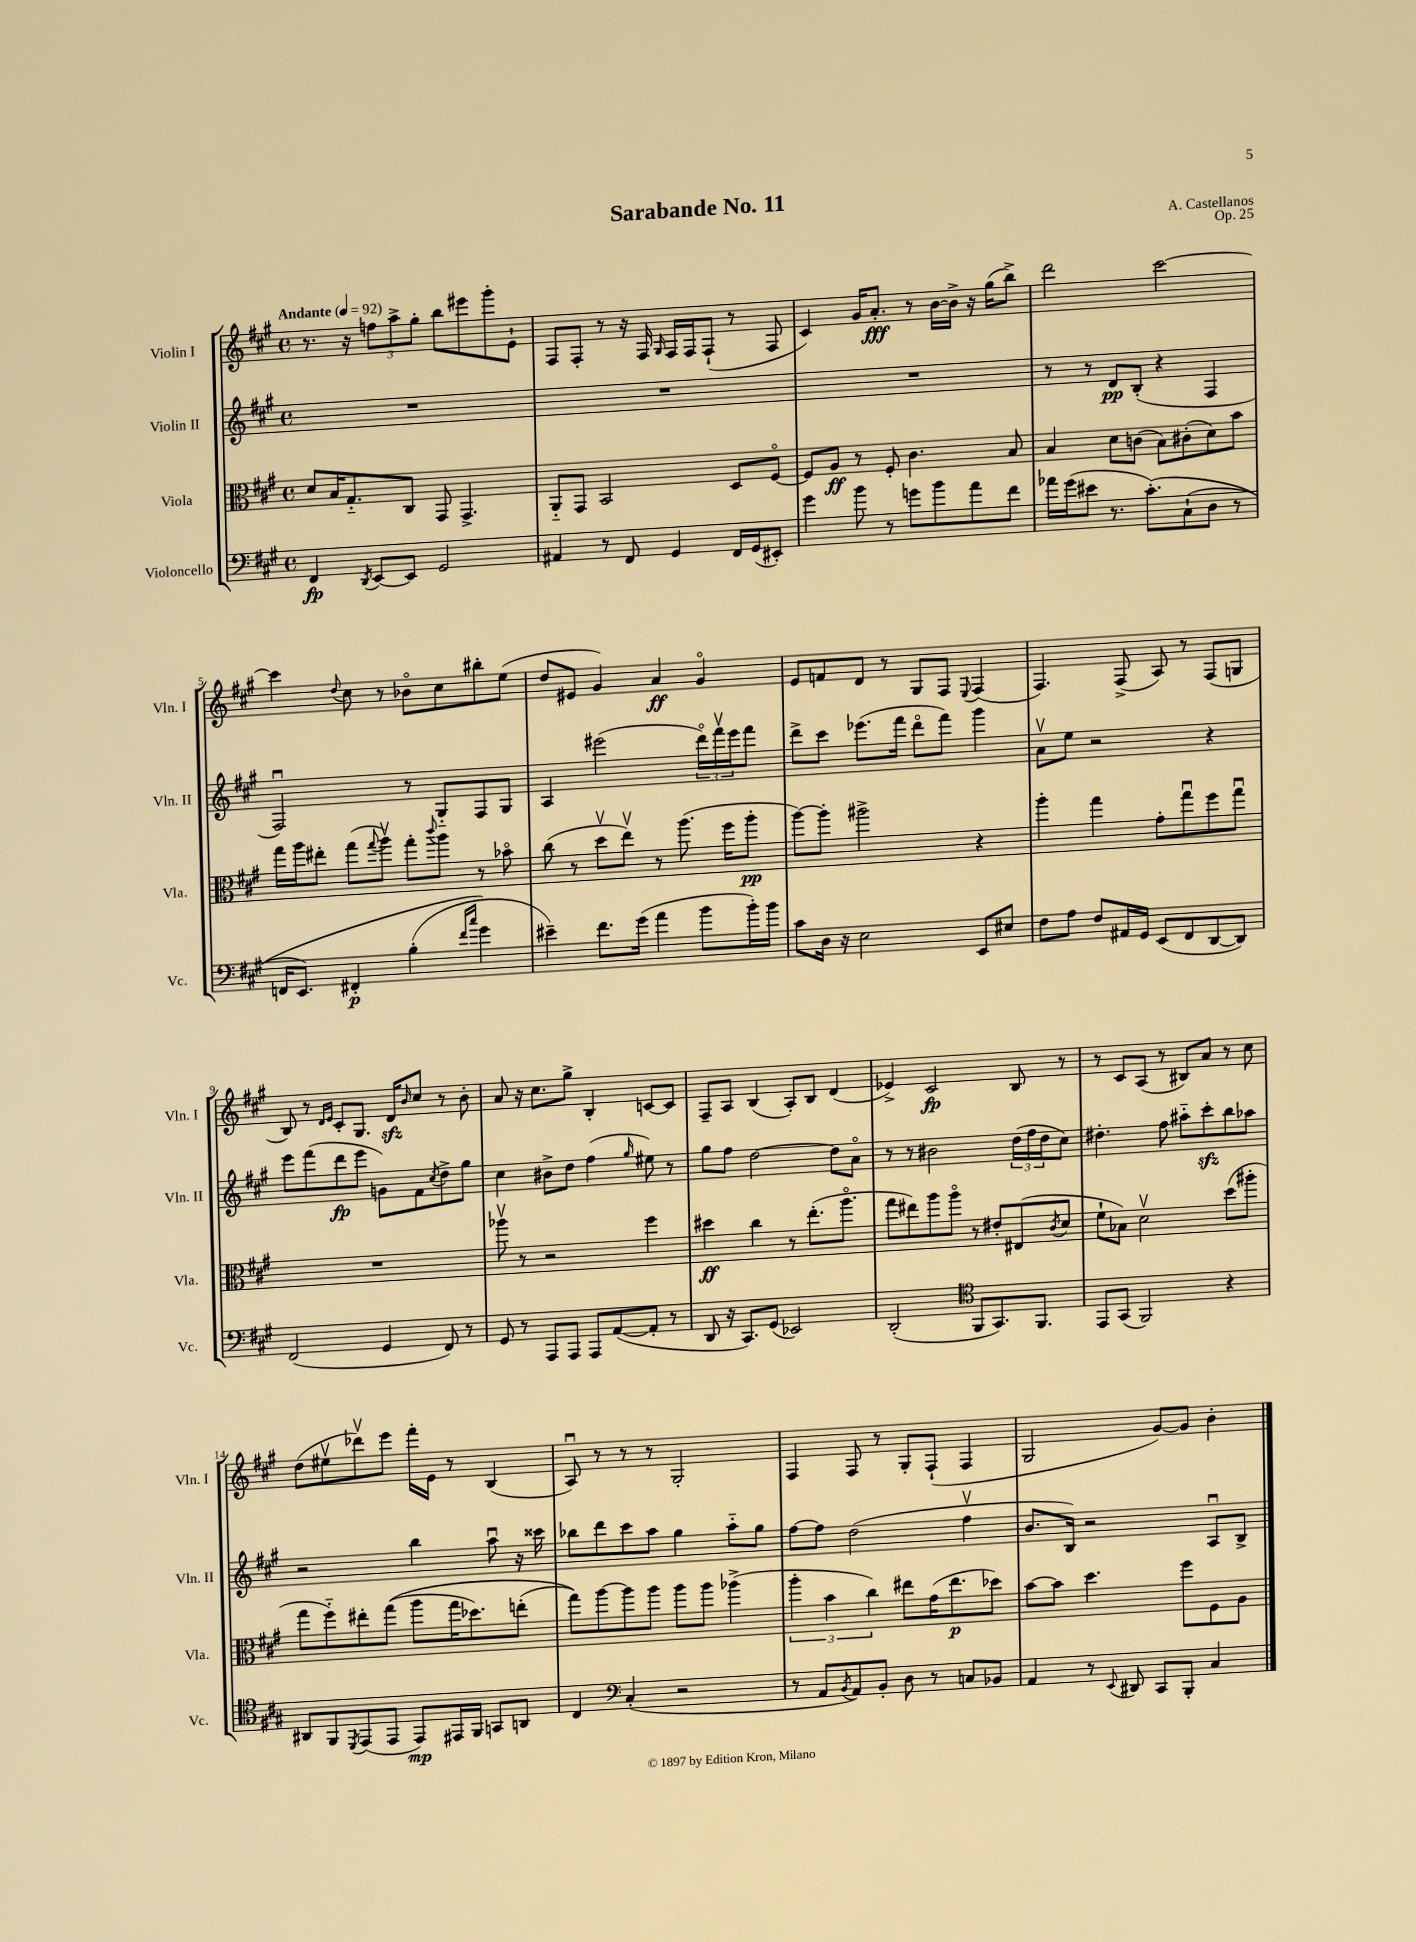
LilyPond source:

\header { title = "Sarabande No. 11" composer = "A. Castellanos" opus = "Op. 25" }
<<
\new StaffGroup <<
\new Staff = "s0" \with { instrumentName = "Violin I" shortInstrumentName = "Vln. I" } {
    \clef treble \key a \major \defaultTimeSignature \time 4/4 \tempo "Andante" 4 = 92
    r8. r16 \tuplet 3/2 { f''8 a''8-> gis''8-. } b''8 eis'''8 gis'''8-. e'8-! |
    fis8 fis8-. r8 r16 fis16 \grace { gis16 } fis16 fis16 fis8-!( r8 fis8 |
    cis'4) gis'16 a'8.-.\fff r8 b'16~ b'16-> r16 gis''16( b''8->) |
    d'''2 cis'''2~ |
    cis'''4 \appoggiatura { d''8 } cis''8 r8 bes'8\flageolet cis''8 bis''8-. e''8( |
    d''8 eis'8 gis'4) a'4\ff gis'4\flageolet |
    e'8 f'8 d'8 r8 gis8 fis8 \appoggiatura { e8 } fis4( |
    fis4.) fis8->( a8) r8 fis8( g8 |
    b8) r8 \grace { d'16 e'16 } cis'8-. gis8. d'16\sfz \grace { b'16 } cis''8 r8 b'8-. |
    a'8 r16 cis''8. gis''8-> b4-. c'8~ c'8 |
    fis8-- a8 b4( a8-.) b8 d'4( |
    ees'4->) cis'2\fp b8 r8 |
    r8 cis'8 a8( r8 bis8) a'8 r8 cis''8 |
    d''8( eis''8\upbow des'''8\upbow) e'''8 fis'''16-. e'16 r8 b4( |
    a8\downbow) r8 r8 r8 gis2-. |
    fis4 fis8 r8 gis8-. fis8-!( fis4 |
    gis2 gis'8~) gis'8 b'4-. \bar "|." |
}
\new Staff = "s1" \with { instrumentName = "Violin II" shortInstrumentName = "Vln. II" } {
    \clef treble \key a \major \defaultTimeSignature \time 4/4
    R1 |
    R1 |
    R1 |
    r8 r8 d'8\pp b8-.( r4 fis4 |
    fis2\downbow) r8 gis8-_ fis8 gis8 |
    a4 eis'''2( \tuplet 3/2 { d'''16\flageolet) fis'''16\upbow eis'''16 } fis'''8 |
    d'''8-> cis'''8 ees'''8.( fis'''16 d'''8\flageolet fis'''8) gis'''4 |
    a'8\upbow e''8 r2 r4 |
    e'''8 fis'''8( d'''8\fp e'''8 g'8) fis'8 \acciaccatura { cis''8 } d''8-> gis''8 |
    cis''4 bis'8-> d''8 fis''4( \grace { gis''16 } eis''8) r8 |
    gis''8 fis''8 d''2~ d''8 a'8\flageolet |
    r8 r8 bis'2 \tuplet 3/2 { d''16( fis''16 d''16 } cis''8) |
    dis''4.-. fis''8 ais''8-_ cis'''8-.\sfz b''8 aes''8 |
    r2 b''4 a''8\downbow r16 cisis'''16 |
    bes''8 d'''8 cis'''8 a''8 gis''4 a''8-_ gis''8 |
    fis''8~ fis''8 d''2( fis''4\upbow |
    b'8. b16) r2 a8\downbow b8-> \bar "|." |
}
\new Staff = "s2" \with { instrumentName = "Viola" shortInstrumentName = "Vla." } {
    \clef alto \key a \major \defaultTimeSignature \time 4/4
    d'8 b16 gis8.-_ cis8 gis,8 gis,4.-> |
    a,8-_ gis,8 b,2 d8 fis8~\flageolet |
    fis8 a8\ff r8 fis8-. cis'4. b8 |
    b4 d'8 c'8( b8) cis'8-.( d'8) b'8 |
    gis''16 a''16 eis''8-. gis''8( \appoggiatura { gis''8 } a''8\upbow) gis''8-. \appoggiatura { cis'''8 } a''8 r8 bes'8\flageolet |
    cis''8( r8 d''8\upbow e''8\upbow) r8 a''8.( fis''16 a''8-.\pp |
    a''8~) a''8-. ais''2-> r4 |
    a''4-. gis''4 gis'8-. gis''8\downbow fis''8 gis''8\downbow |
    R1 |
    aes''8\upbow r8 r2 fis''4 |
    dis''4\ff cis''4 r8 e''8.-.( a''8.\flageolet |
    gis''8 eis''8) a''8 a''8\flageolet r8 eis'8-. eis8( \acciaccatura { cis'8 } d'8 |
    fis'8-! bes8) d'2\upbow d''8( ais''8-. |
    gis''8 fis''8-_) eis''8-. gis''8(\( a''8 gis''16 des''8.) e''8-.( |
    gis''8)\) a''8~ a''8 a''8 a''8 a''8 aes''4->( |
    \tuplet 3/2 { a''4-. b'4 cis''4) } eis''8 gis'16( eis''8.\p des''8) |
    b'8~ b'8 d''4. fis''8 fis8 a8 \bar "|." |
}
\new Staff = "s3" \with { instrumentName = "Violoncello" shortInstrumentName = "Vc." } {
    \clef bass \key a \major \defaultTimeSignature \time 4/4
    fis,4\fp \acciaccatura { d,8 } e,8~ e,8 gis,2 |
    ais,4 r8 fis,8 gis,4 fis,16 gis,16( eis,8-.) |
    gis'4 b'8 r8 g'8 b'8 a'8 fis'8 |
    aes'16 gis'16( eis'8 r8. cis'8.-.)\( cis8-!( d8 r8 |
    f,16 e,8.) fis,4-.\p b4-.( \grace { fis'16 cis''16 } gis'4\) |
    eis'4--) fis'8. gis'16( a'4 b'8 b'16-.) b'16 |
    cis'8 d16 r16 e2 e,8 eis8 |
    fis8 a8 fis8 ais,16 gis,16 e,8( fis,8 d,8~ d,8) |
    fis,2( gis,4 fis,8) r8 |
    gis,8 r8 a,,8 a,,8 a,,8 a,8~( a,8-. r8 |
    d,8 r16 cis,8.) gis,8( ees,2) |
    d,2-.( \clef tenor fis,8 gis,8.) fis,8. |
    e,8 gis,8( fis,2) r4 |
    ais,8 fis,8 \acciaccatura { d,8 } e,8( e,8 e,8\mp) eis,16 fis,16 g,8 a,8 |
    cis4 \clef bass cis4-.( r2 |
    r8 a,8 \acciaccatura { b,8 } a,8) b,8-. d8 r8 c8 bes,8 |
    a,4 r8 \appoggiatura { e,8 } dis,8 cis,8 b,,8-. cis4 \bar "|." |
}
>>
>>
